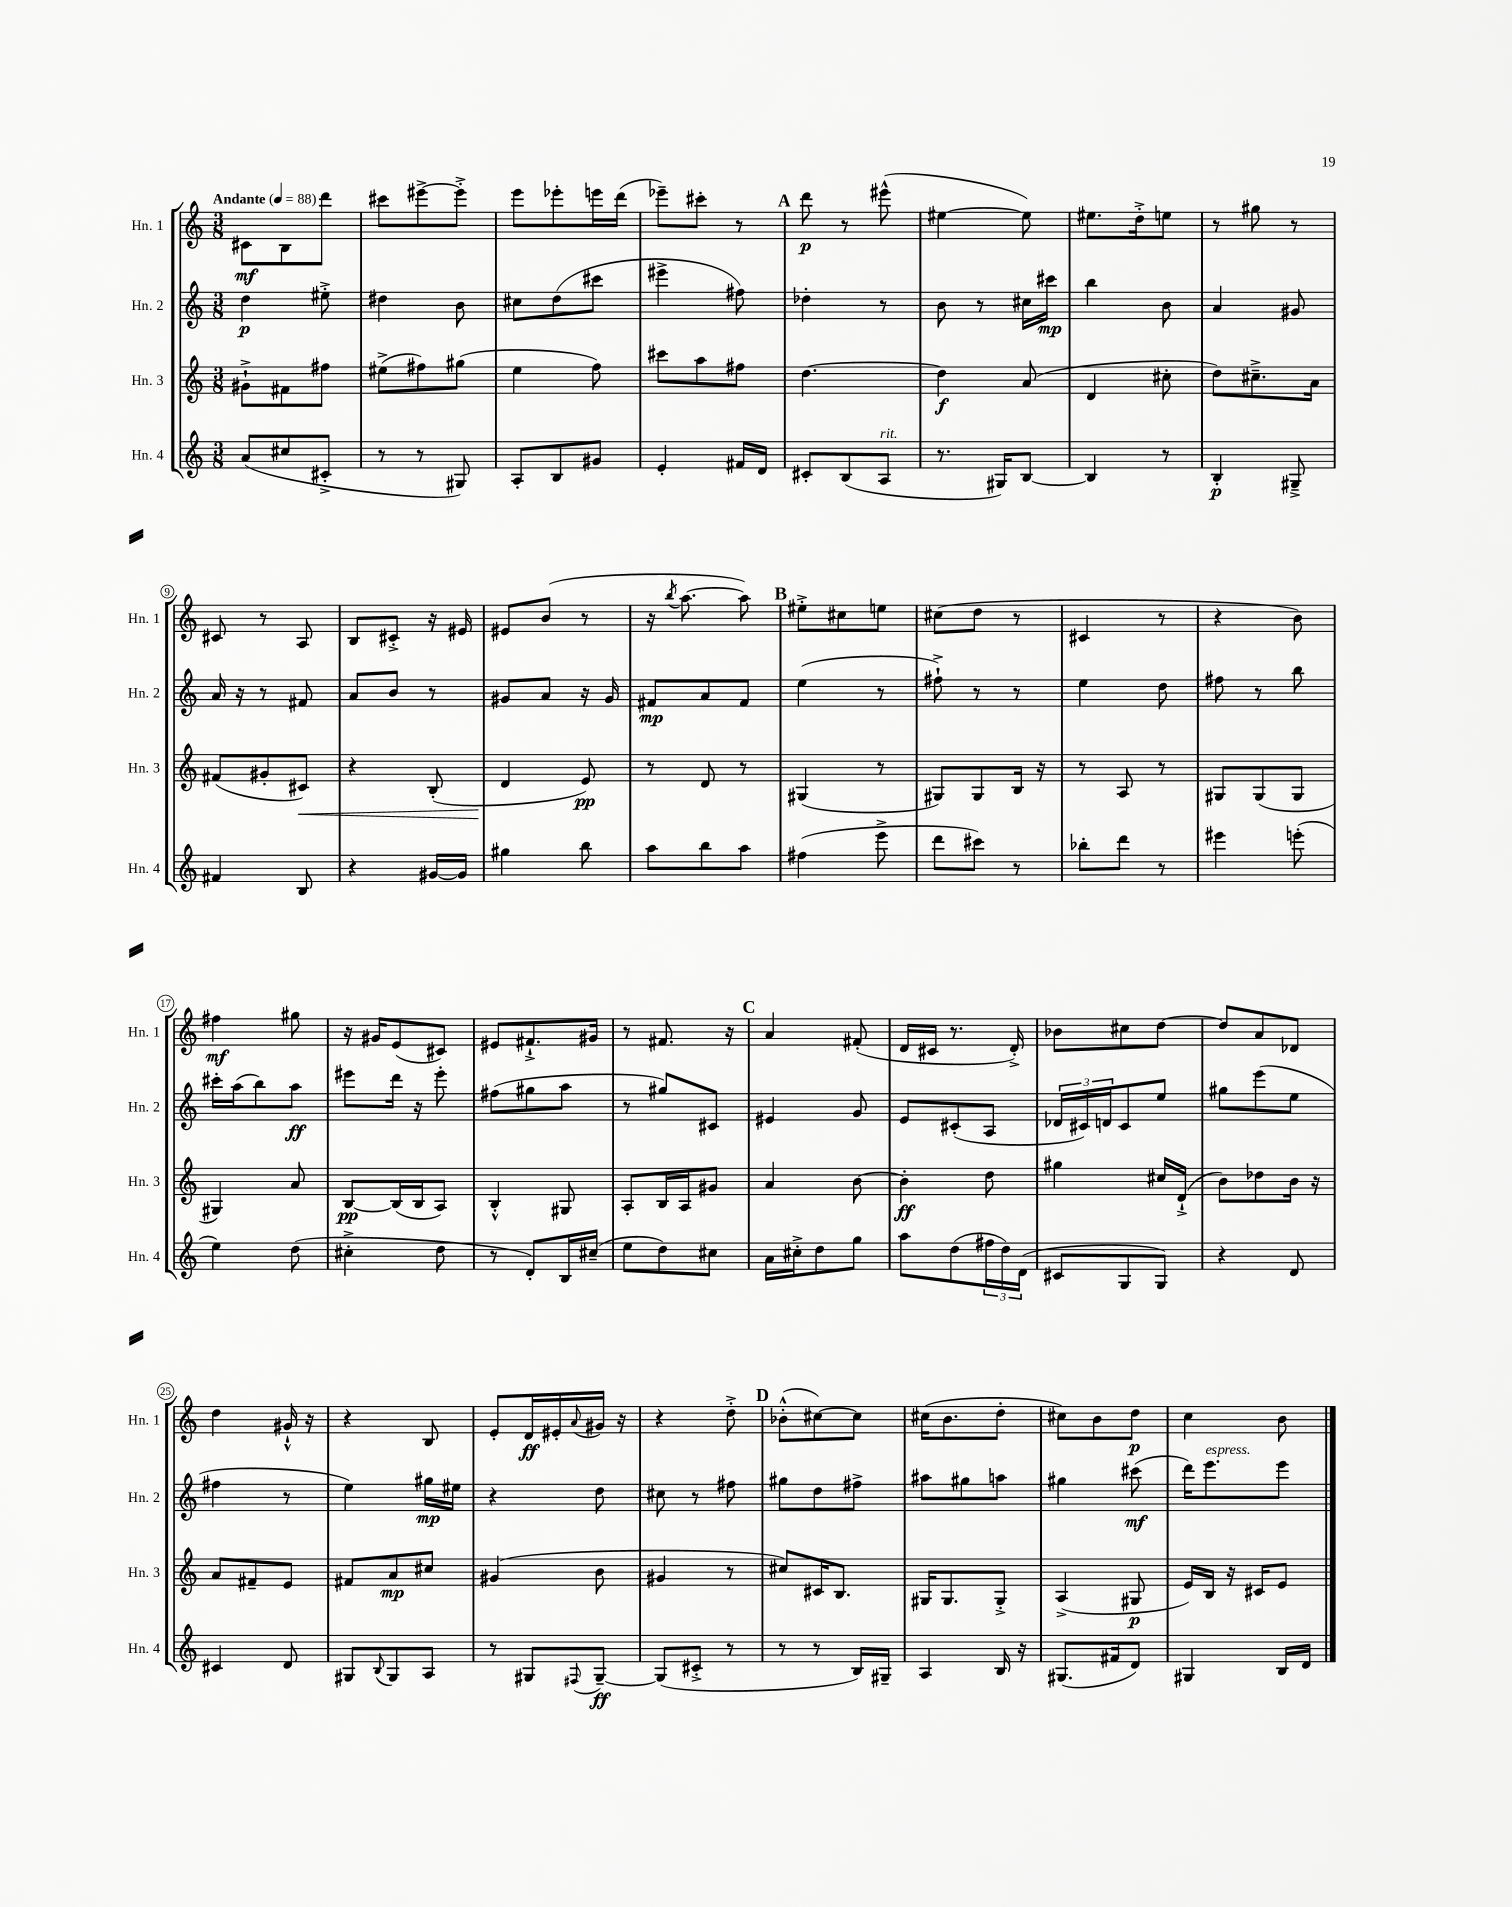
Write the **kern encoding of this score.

**kern	**kern	**kern	**kern
*staff4	*staff3	*staff2	*staff1
*clefG2	*clefG2	*clefG2	*clefG2
*k[]	*k[]	*k[]	*k[]
*M3/8	*M3/8	*M3/8	*M3/8
*MM88	*MM88	*MM88	*MM88
(8a/L	8g#`^\L	4dd\	8c#\L
8cc#/	8f#\	.	8B\
8c#'^/J	8ff#\J	8ee#'^\	8ddd\J
=	=	=	=
8r	(8ee#^\L	4dd#\	8ccc#\L
8r	8ff#\)	.	[8eee#^\
8G#/)	(8gg#\J	8b\	8eee#'^\]J
=	=	=	=
8A'/L	4ee\	8cc#\L	8eee\L
8B/	.	(8dd\	8eee-'\
8g#/J	8ff\)	8ccc#\J	16eee\L
.	.	.	(16ddd\JJ
=	=	=	=
4e'/	8ccc#\L	4eee#^\	8eee-~\L)
.	8aa\	.	8ccc#'\J
16f#/LL	8ff#\J	8ff#\)	8r
16d/JJ	.	.	.
=	=	=	=
8c#'/L	[4.dd\	4dd-'\	8ddd\
(8B/	.	.	8r
8A/J	.	8r	(8eee#^^\
=	=	=	=
8.r	4dd\]	8b\	[4ee#\
.	.	8r	.
16G#/LK)	.	.	.
[8B/J	(8a/	16cc#\LL	8ee#\])
.	.	16ccc#\JJ	.
=	=	=	=
4B/]	4d/	4bb\	8.ee#\L
.	.	.	16dd'^\k
8r	8cc#'\	8b\	8ee\J
=	=	=	=
4B'/	8dd\L)	4a/	8r
.	8.cc#~^\	.	8gg#\
8G#~^/	.	8g#/	8r
.	16a\Jk	.	.
=	=	=	=
4f#/	(8f#/L	16a/	8c#/
.	.	16r	.
.	8g#'/	8r	8r
8B/	8c#/J)	8f#/	8A/
=	=	=	=
4r	4r	8a/L	8B/L
.	.	8b/J	8c#'^/J
[16g#/LL	(8B'/	8r	16r
16g#/]JJ	.	.	16e#/
=	=	=	=
4gg#\	4d/	8g#/L	8e#/L
.	.	8a/J	(8b/J
8bb\	8e/)	16r	8r
.	.	16g#/	.
=	=	=	=
8aa\L	8r	8f#/L	16r
.	.	.	8qbb/
.	.	.	[8.aa\
8bb\	8d/	8a/	.
8aa\J	8r	8f#/J	8aa\])
=	=	=	=
(4ff#\	(4G#/	(4ee\	8ee#'^\L
.	.	.	8cc#\
8eee^\	8r	8r	8ee\J
=	=	=	=
8ddd\L	8G#/L)	8ff#`^\)	(8cc#\L
8ccc#\J)	8G#/	8r	8dd\J
8r	16B/Jk	8r	8r
.	16r	.	.
=	=	=	=
8bb-'\L	8r	4ee\	4c#/
8ddd\J	8A/	.	.
8r	8r	8dd\	8r
=	=	=	=
4eee#\	8G#/L	8ff#\	4r
.	(8G#/	8r	.
(8eee'\	8G#/J	8bb\	8b\)
=	=	=	=
4ee\)	4G#/)	16ccc#'\LL	4ff#\
.	.	(16aa\J	.
.	.	8bb\)	.
(8dd\	8a/	8aa\J	8gg#\
=	=	=	=
4cc#'^\	[8B/L	8eee#\L	16r
.	.	.	16g#/LK
.	(16B/]L	16ddd\Jk	(8e/
.	16B/J	16r	.
8dd\	8A/J)	8eee#'\	8c#/J)
=	=	=	=
8r	4B'^^/	(8ff#\L	8e#/L
8d'/L)	.	8gg#\	8.f#`^/
16B/L	8G#/	8aa\J	.
(16cc#~/JJ	.	.	16g#/Jk
=	=	=	=
8ee\L	8A'/L	8r	8r
8dd\)	16B/L	8gg#/L)	8.f#/
.	16A/J	.	.
8cc#\J	8g#/J	8c#/J	.
.	.	.	16r
=	=	=	=
16a\LL	4a/	4e#/	4a/
16cc#'^\J	.	.	.
8dd\	.	.	.
8gg\J	[8b\	8g/	(8f#'/
=	=	=	=
8aa\L	4b'\]	8e/L	16d/LL
.	.	.	16c#/JJ
(8dd\	.	(8c#'/	8.r
24ff#\L	8dd\	8A/J	.
24dd\)	.	.	.
.	.	.	16d'^/)
(24d\JJ	.	.	.
=	=	=	=
8c#/L	4gg#\	24d-/LL	8b-\L
.	.	24c#/)	.
.	.	24d/J	.
8G/	.	8c#/	8cc#\
8G/J)	16cc#/LL	8ee/J	[8dd\J
.	(16d`^/JJ	.	.
=	=	=	=
4r	8b\L)	8gg#\L	8dd/]L
.	8dd-\	(8eee\	8a/
8d/	16b\Jk	8ee\J	8d-/J
.	16r	.	.
=	=	=	=
4c#/	8a/L	4ff#\	4dd\
.	8f#~/	.	.
8d/	8e/J	8r	16g#`^^/
.	.	.	16r
=	=	=	=
8G#/L	8f#/L	4ee\)	4r
8qqB/	.	.	.
8G#/	8a/	.	.
8A/J	8cc#/J	16gg#\LL	8B/
.	.	16ee#\JJ	.
=	=	=	=
8r	(4g#/	4r	8e'/L
8G#/L	.	.	16d/L
.	.	.	16e#'/
8qqF#/	.	.	8qqa/
[8G#~/J	8b\	8dd\	16g#/JJ
.	.	.	16r
=	=	=	=
(8G#/]L	4g#/	8cc#\	4r
8c#'^/J	.	8r	.
8r	8r	8ff#\	8dd'^\
=	=	=	=
8r	8cc#/L)	8gg#\L	(8b-'^^\L
8r	16c#/K	8dd\	[8cc#\)
.	8.B/J	.	.
16B/LL)	.	8ff#^\J	8cc#\]J
16G#~/JJ	.	.	.
=	=	=	=
4A/	16G#/LK	8aa#\L	(16cc#\LK
.	8.G#/	.	8.b\
.	.	8gg#\	.
16B/	8G#'^/J	8aa\J	8dd'\J
16r	.	.	.
=	=	=	=
(8.G#/L	(4A^/	4gg#\	8cc#\L)
.	.	.	8b\
16f#/k	.	.	.
8d/J)	8G#/	(8ccc#\	8dd\J
=	=	=	=
4G#/	16e/LL)	16ddd\LK)	4cc\
.	16B/JJ	8.eee\	.
.	16r	.	.
.	16c#/LK	.	.
16B/LL	8e/J	8eee\J	8b\
16d/JJ	.	.	.
==	==	==	==
*-	*-	*-	*-
